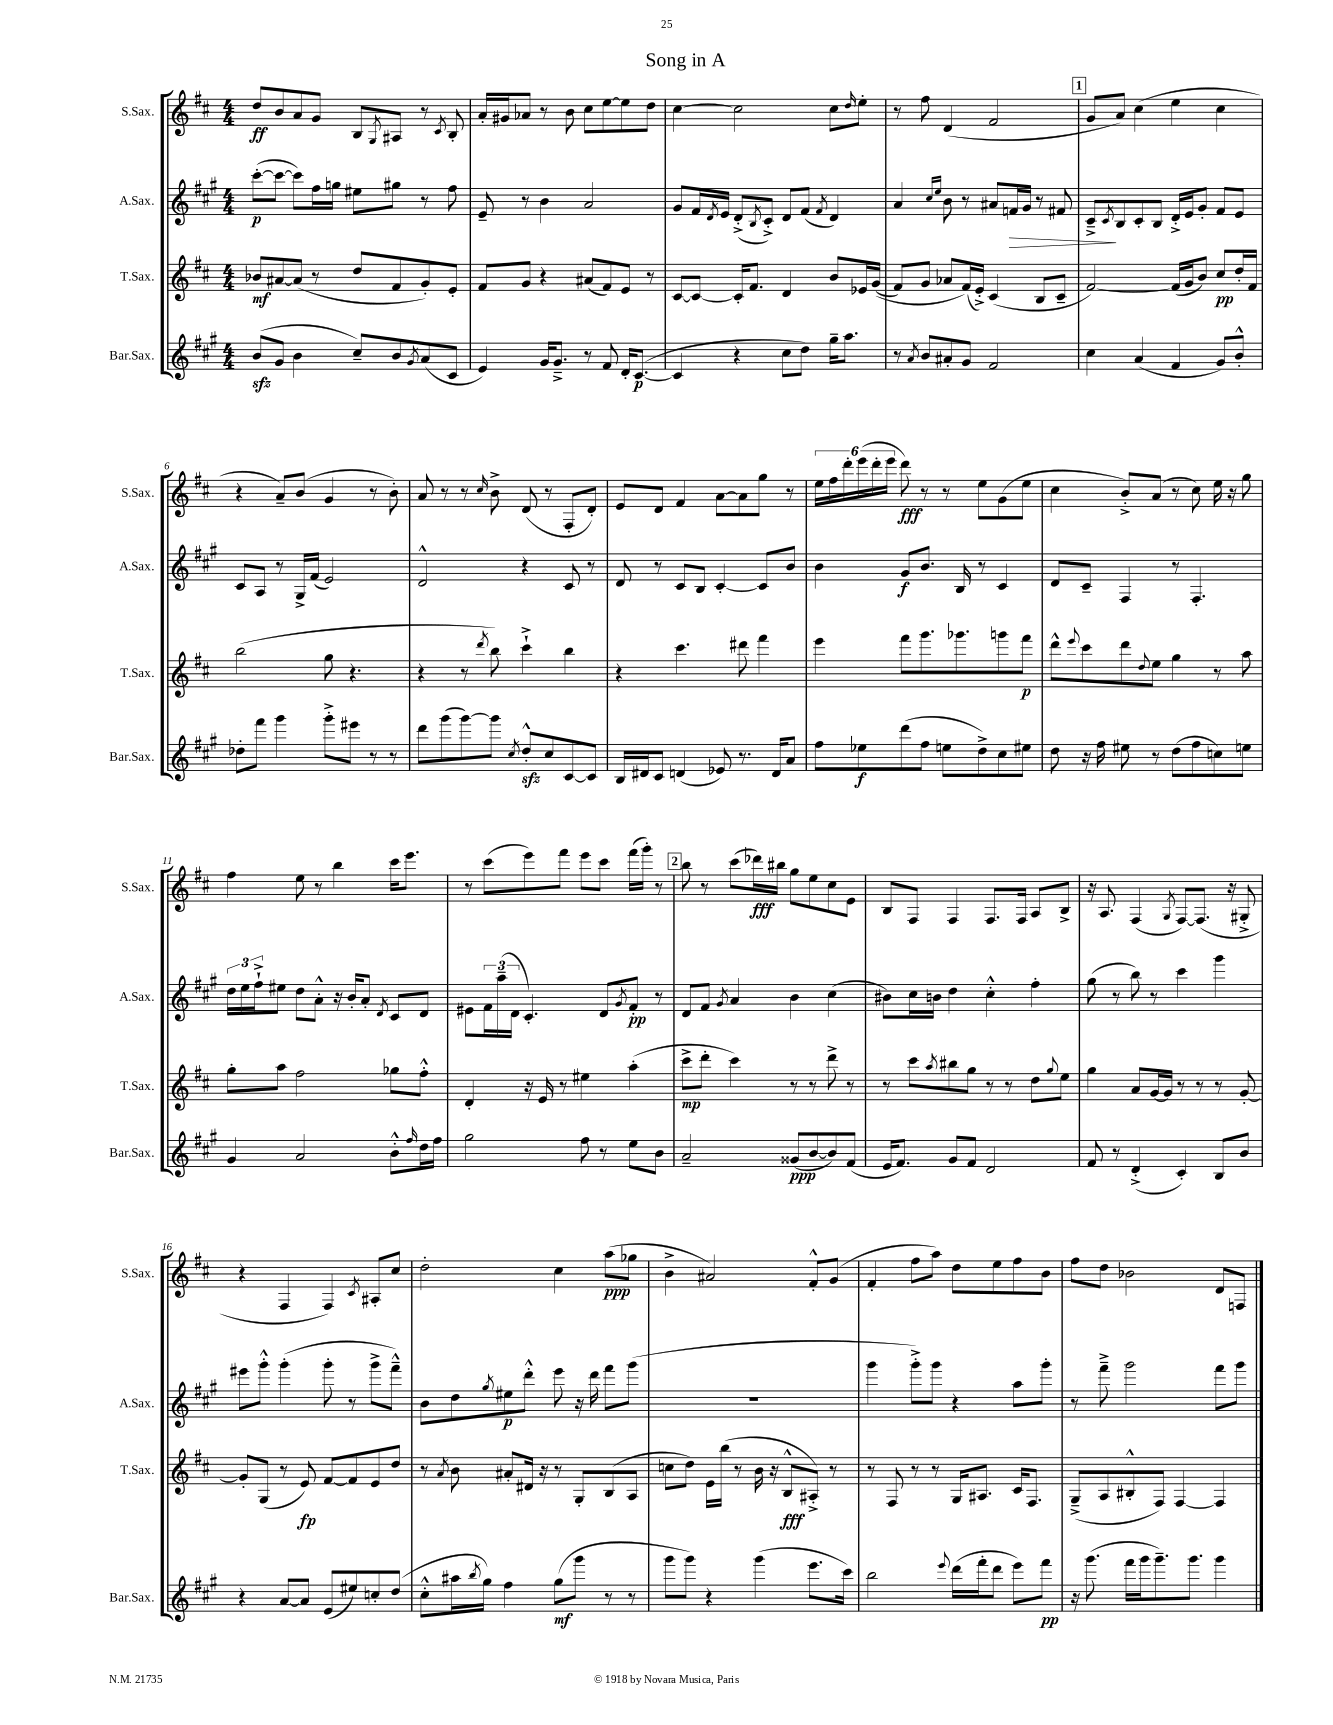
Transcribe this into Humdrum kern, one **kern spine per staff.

**kern	**kern	**kern	**kern
*staff4	*staff3	*staff2	*staff1
*clefG2	*clefG2	*clefG2	*clefG2
*k[f#c#g#]	*k[f#c#]	*k[f#c#g#]	*k[f#c#]
*M4/4	*M4/4	*M4/4	*M4/4
(8b/L	8b-/L	([8ccc#'\L	8dd/L
8g#/J	[8a#/	8ccc#\_J	8b/
4b\	(8a#/]J	8ccc#\]L)	8a/
.	8r	16ff#\L	8g/J
.	.	16gg\JJ	.
8cc#~/L)	8dd/L	8ee#\L	8B/L
.	.	.	8qG/
8b/	8f#/	8gg#\J	8A#/J
8qg#/	.	.	.
(8a/	8g'/)	8r	8r
.	.	.	8qc#/
8c#/J	8e'/J	8ff#\	8B'/
=	=	=	=
4e/)	8f#/L	8e~/	16a'/LL
.	.	.	16g#/J
.	8g/J	8r	8a-/J
16g#/LK	4r	4b\	8r
8.g#~^/J	.	.	.
.	.	.	8b\
8r	(8a#/L	2a/	8cc#\L
8f#/	8f#/)	.	[8ee\
16d'/LK	8e/J	.	8ee\]
([8.c#/J	.	.	.
.	8r	.	8dd\J
=	=	=	=
4c#/]	[8c#/L	8g#/L	[4cc#\
.	8c#/_J	16f#/L	.
.	.	8qd/	.
.	.	16e/JJ	.
4r	16c#'/]LK	(8d'^/L	2cc#\]
.	8.f#/J	.	.
.	.	8qB/	.
.	.	8c#'^/J)	.
8cc#\L	4d/	8d/L	.
8dd\J)	.	(8f#/J	.
.	.	8qf#/	.
16gg#~\LK	8b/L	4d/)	8cc#\L
8.aa\J	.	.	.
.	.	.	16qqdd/
.	16e-/L	.	8ee'\J
.	&((16g/JJ	.	.
=	=	=	=
8r	8f#/L)	4a/	8r
8qa/	.	.	.
8b/L	8g/J	.	8ff#\
.	.	16qqcc#/LL	.
.	.	16qqee/JJ	.
8a#'/	8a-/L	8b\	(4d/
8g#/J	(16f#/L&)	8r	.
.	16e'^/JJ)	.	.
2f#/	(4c#/	8a#/L	2f#/
.	.	16f/L	.
.	.	16g#/JJ	.
.	8B/L	8r	.
.	8c#~/J	8f#/	.
=	=	=	=
4cc#\	[2f#/)	8c#~^/L	8g/L
.	.	8qc#/	.
.	.	8B/	8a/J)
(4a/	.	8c#'/	(4cc#\
.	.	8B/J	.
4f#/	(16f#/]LL	16d'^/LL	4ee\
.	16g/J	16e/J	.
.	8b/J)	8g#'/J	.
8g#/L)	8cc#/L	8f#/L	4cc#\
8b'^^/J	16dd'/L	8e/J	.
.	16f#/JJ	.	.
=	=	=	=
8dd-'\L	(2bb\	8c#/L	4r
8fff#\J	.	8A/J	.
4ggg#\	.	8r	8a~/L)
.	.	16G#^/LL	(8b/J
.	.	(16f#/JJ	.
8ggg#'^\L	8gg\	2e/)	4g/
8eee#\J	4.r	.	.
8r	.	.	8r
8r	.	.	8b'\)
=	=	=	=
8ddd\L	4r	2d^^/	8a/
(8ggg#\	.	.	8r
[8ggg#\)	8r	.	8r
.	8qddd/	.	16qqcc#/
8ggg#\]J	8bb\)	.	8b^\
8qcc#/	.	.	.
8dd'^^/L	4ccc#`^\	4r	(8d/
8cc#/	.	.	8r
[8c#/	4bb\	8c#/	8F#'/L
8c#/]J	.	8r	8d'/J)
=	=	=	=
16B/LL	4r	8d/	8e/L
16d#/J	.	.	.
8c#/J	.	8r	8d/J
(4d/	4.ccc#\	8c#/L	4f#/
.	.	8B/J	.
8e-/)	.	[4c#'/	[8a\L
8.r	8ddd#\	.	8a\]
.	4fff#\	8c#/]L	8gg\J
16d/LK	.	.	.
8a/J	.	8b/J	8r
=	=	=	=
8ff#\L	4eee\	4b\	24ee\LL
.	.	.	24ff#\
.	.	.	24ddd'\
8ee-\	.	.	(24eee\
.	.	.	24ddd'\
.	.	.	24eee\JJ
(8ddd\	8fff#\L	8g#/L	8ddd\)
8ff#\J	8.ggg\	8.b/J	8r
8ee\L	.	.	8r
.	8.ggg-\	16B/	.
8dd^\)	.	8r	8ee\L
8cc#\	8ggg\	4c#/	(8g\
8ee#\J	8fff#\J	.	8ee\J
=	=	=	=
8dd\	8ddd^^\L	8d/L	4cc#\
.	8qqeee/	.	.
16r	8ccc#\	8c#~/J	.
16ff#\	.	.	.
8ee#\	8ddd\	4F#/	8b'^/L)
.	8qqdd/	.	.
8r	8ee\J	.	(8a/J
(8dd\L	4gg\	8r	8r
8ff#\	.	4.F#'/	8cc#\)
8cc\)	8r	.	16ee\
.	.	.	16r
8ee\J	8aa\	.	8gg\
=	=	=	=
4g#/	8gg'\L	24dd\LL	4ff#\
.	.	24ee\	.
.	.	24ff#`^\J	.
.	8aa\J	8ee#\J	.
2a/	2ff#\	8dd\L	8ee\
.	.	8a'^^\J	8r
.	.	16r	4bb\
.	.	16b'/LK	.
.	.	8a'/J	.
.	.	8qd/	.
8b'^^\L	8gg-\L	8c#/L	16ccc#\LK
.	.	.	8.eee\J
16qqff#/	.	.	.
16dd\L	8ff#'^^\J	8d/J	.
16ff#\JJ	.	.	.
=	=	=	=
2gg#\	4d'/	8e#\L	8r
.	.	24f#\L	(8ccc#\L
.	.	(24aa~\	.
.	.	24d\JJ	.
.	16r	4.c#'/)	8eee\)
.	16e/	.	.
.	8r	.	8fff#\J
8ff#\	4ee#\	.	8eee\L
8r	.	8d/L	8ccc#\J
.	.	8qg#/	.
8ee\L	(4aa'\	8f#'/J	(16fff#\LL
.	.	.	16ggg'\JJ)
8b\J	.	8r	8r
=	=	=	=
2a~/	8ccc#^\L	8d/L	8bb\
.	8ddd'\J	8f#/J	8r
.	.	8qg#/	.
.	4ccc#\)	4a/	(8ccc#\L
.	.	.	16ddd-\L)
.	.	.	16bb#\JJ
(8g##/L	8r	4b\	8gg\L
[8b/	8r	.	8ee\
8b/])	8ddd^\	(4cc#\	8cc#\
(8f#/J	8r	.	8e\J
=	=	=	=
16e/LK	8r	8b#\L)	8B/L
8.f#/J)	.	.	.
.	8ccc#\L	16cc#\L	8F#/J
.	.	16b\JJ	.
.	8qaa/	.	.
8g#/L	8bb#\	4dd\	4F#/
8f#/J	8gg\J	.	.
2d/	8r	4cc#'^^\	8.F#/L
.	8r	.	.
.	.	.	16F#/Jk
.	8dd\L	4ff#'\	8A/L
.	8qqgg/	.	.
.	8ee\J	.	8B^/J
=	=	=	=
8f#/	4gg\	(8gg#\	16r
.	.	.	8.A/
8r	.	8r	.
(4d'^/	8a/L	8bb\)	(4F#/
.	[16g/L	8r	.
.	16g/]JJ	.	.
.	.	.	8qG/
4c#'/)	8r	4ccc#\	[8F#/L)
.	8r	.	(8.F#/]J
8B/L	8r	4ggg#\	.
.	.	.	16r
8b/J	[8g'/	.	8G#'^/
=	=	=	=
4r	8g'/]L	8eee#\L	4r
.	(8G/J	8ggg#'^^\J	.
[8a/L	8r	(4ggg#'\	4F#/
8a/]J	8e/)	.	.
(8e/L	[8f#/L	8ggg#'\	4F#/)
8ee#/)	8f#/]	8r	.
.	.	.	8qc#/
8cc'/	8e/	8ggg#^\L	8A#'/L
(8dd/J	8dd/J	8fff#~^^\J)	8cc#/J
=	=	=	=
8cc#'^^\L	8r	8b\L	2dd'\
.	8qa/	.	.
16aa#\L	8b\	8dd\	.
8qbb/	.	.	.
16gg#\JJ)	.	.	.
.	.	8qgg#/	.
4ff#\	8a#'/L	8ee#\	.
.	16d#/Jk	8ddd'^^\J	.
.	16r	.	.
(8gg#\L	8r	8eee\	4cc#\
8ggg#\J	8G'/L	16r	.
.	.	16ddd\	.
8r	(8B/	8fff#\L	(8aa\L
8r	8A/J	(8ggg#\J	8gg-\J
=	=	=	=
8ggg#\L	8cc\L	1r	4b^\
8ggg#\J)	8dd\J)	.	.
4r	16e\LL	.	2a#/)
.	(16bb\JJ	.	.
.	8r	.	.
(4ggg#\	16b\	.	.
.	16r	.	.
.	8B^^/L	.	.
8.eee\L	8A#'^/J)	.	8f#'^^/L
.	8r	.	(8g/J
16ccc#\Jk)	.	.	.
=	=	=	=
2bb\	8r	4ggg#\	4f#'/
.	8F#/	.	.
.	8r	8ggg#'^\L)	8ff#\L
.	8r	8ggg#\J	8aa\J)
8qqeee/	.	.	.
(16ddd\LL	16G/LK	4r	8dd\L
16fff#'\J	8.A#/J	.	.
8ddd\J	.	.	8ee\
8eee\L)	16c#/LK	8aa\L	8ff#\
.	8.F#/J	.	.
8fff#\J	.	8ggg#'\J	8b\J
=	=	=	=
16r	(8G~^/L	8r	8ff#\L
(8.ggg#\	.	.	.
.	8A/	8fff#~^\	8dd\J
16fff#\LL	8B#'^^/	2ggg#\	2b-\
16ggg#\J	.	.	.
8.ggg#~\)	8F#/J)	.	.
.	[4F#/	.	.
8.ggg#\J	.	.	.
4ggg#\	4F#/]	8fff#\L	8d/L
.	.	8ggg#\J	8F/J
==	==	==	==
*-	*-	*-	*-
